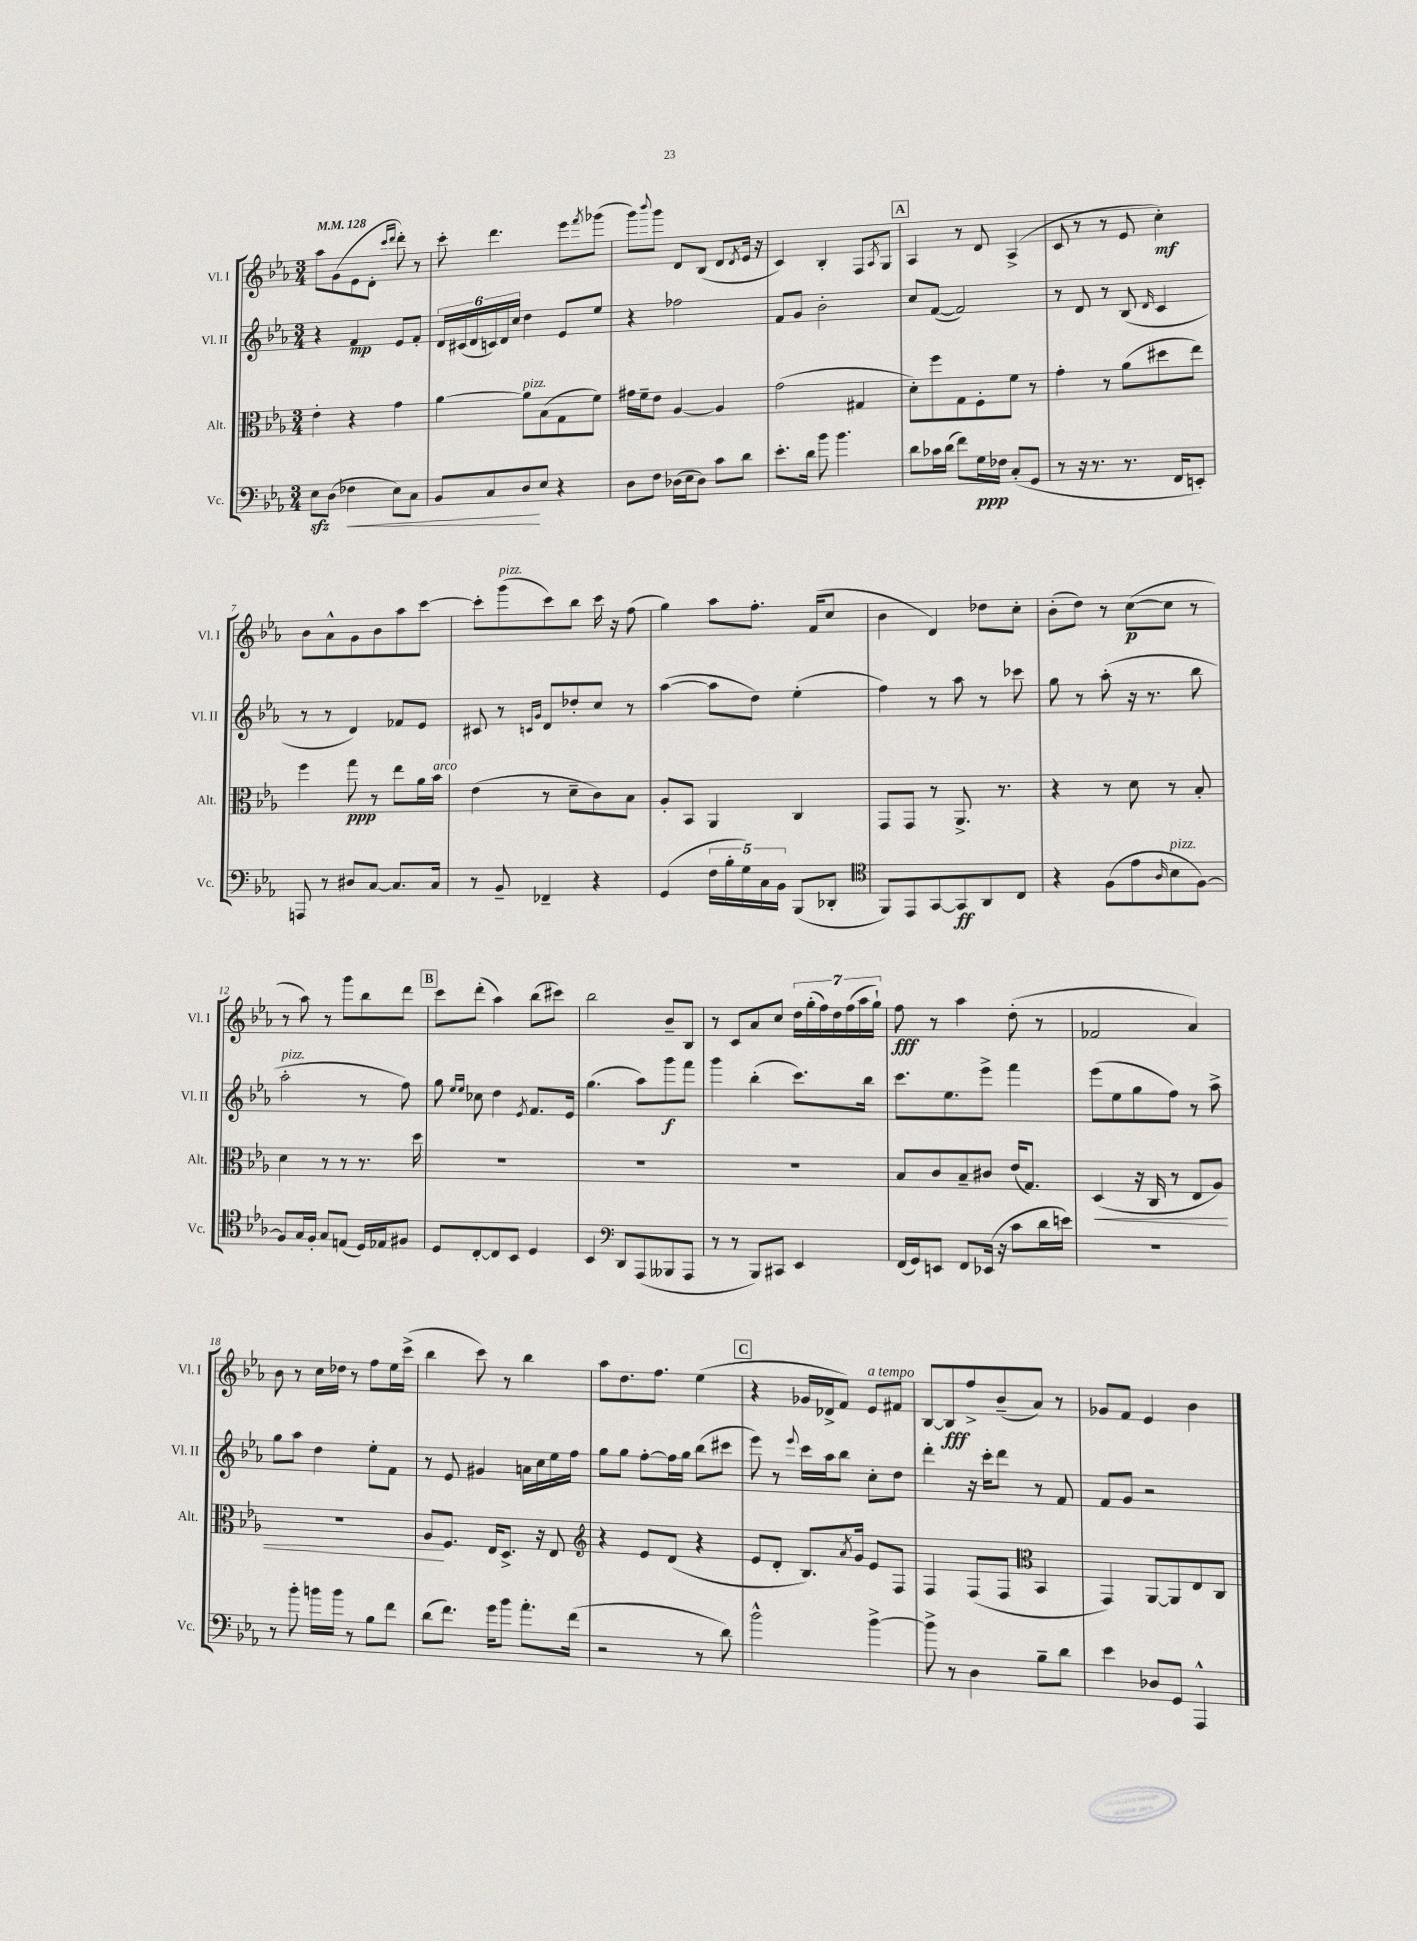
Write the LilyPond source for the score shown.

<<
\new StaffGroup <<
\new Staff = "s0" \with { instrumentName = "Vl. I" shortInstrumentName = "Vl. I" } {
    \clef treble \key ees \major \numericTimeSignature \time 3/4 \tempo 4 = 128
    aes''8 g'8( ees'8 d'8-. \grace { c'''16 d'''16 } d'''8-.) r8 |
    c'''8-. d'''4. ees'''8 \acciaccatura { f'''8 } ges'''8( |
    g'''8) \appoggiatura { bes'''8 } g'''8 d'8 bes8( d'8 \acciaccatura { d'8 } ees'16 r16 |
    c'4) bes4-. f8 \acciaccatura { aes8 } g8 |
    \mark \markup { \box "A" } aes4 r8 d'8 aes4->( |
    c'8 r8 r8 ees'8 c''4-.\mf) |
    bes'8 aes'8-^ g'8 bes'8 aes''8 c'''8~ |
    c'''8-. g'''8^\markup { \italic "pizz." }( c'''8) bes''8 c'''16 r16 f''8( |
    g''4) aes''8 f''8.-. f'16( c''8 |
    bes'4 d'4) des''8 c''8-. |
    bes'8-.( d''8) r8 c''8~\p( c''8 r8 |
    r8 aes''8) r8 g'''8 bes''8 d'''8 |
    \mark \markup { \box "B" } c'''8 d'''8-.( aes''4) bes''8( cis'''8) |
    bes''2 bes'8-- bes8 |
    r8 c'8 aes'8 c''8 \tuplet 7/4 { d''16 g''16-.( f''16) d''16 f''16( aes''16 g''16-!) } |
    f''8\fff r8 aes''4 d''8-.( r8 |
    fes'2 aes'4) |
    bes'8 r8 c''16 des''16 r8 f''8 ees''16 c'''16->( |
    bes''4 c'''8) r8 bes''4 |
    aes''8 d''8. f''8. ees''4( |
    \mark \markup { \box "C" } r4 ges'16 des'16-> f'8) ees'8^\markup { \italic "a tempo" } fis'8 |
    bes8~ bes8\fff f''8-> bes'8--( aes'8) r8 |
    ges'8 f'8 ees'4 bes'4 \bar "|." |
}
\new Staff = "s1" \with { instrumentName = "Vl. II" shortInstrumentName = "Vl. II" } {
    \clef treble \key ees \major \numericTimeSignature \time 3/4
    r4 f'4\mp ees'8 f'8-. |
    \tuplet 6/4 { d'16 cis'16( d'16 c'16) d'16 c''16 } d''4 ees'8 ees''8 |
    r4 fes''2 |
    f'8 g'8 bes'2-. |
    \mark \markup { \box "A" } c''8 f'8~( f'2) |
    r8 d'8 r8 bes8( \grace { d'16 } c'4 |
    r8 r8 d'4) fes'8 ees'8 |
    cis'8 r8 \grace { c'16 g'16 } d'8 des''8-. c''8 r8 |
    aes''4~( aes''8 d''8) ees''4-.( |
    f''4) r8 aes''8 r8 ces'''8 |
    g''8 r8 aes''8-.( r16 r8. bes''8 |
    aes''2-.^\markup { \italic "pizz." } r8 f''8) |
    \mark \markup { \box "B" } g''8 \grace { ees''16 ees''16 } ces''8 d''4 \acciaccatura { ees'8 } f'8. ees'16 |
    g''4.( aes''8) g'''8\f f'''8 |
    g'''4 bes''4-.( c'''8.) bes''16 |
    c'''8. ees''8. ees'''8-> f'''4 |
    ees'''8( ees''8 g''8 f''8) r8 aes''8-> |
    g''8 aes''8 d''4 ees''8-. f'8 |
    r8 ees'8 gis'4 a'16 c''16 ees''16 f''16 |
    g''8 g''8 f''8~-. f''16 g''16 bes''8( cis'''8 |
    \mark \markup { \box "C" } ees'''8) r8 \appoggiatura { ees'''8 } c'''16 aes''16 bes''8 c''8-. d''8 |
    d'''4-. r16 c'''16-. d'''8 r8 f'8 |
    f'8 g'8 r2 \bar "|." |
}
\new Staff = "s2" \with { instrumentName = "Alt." shortInstrumentName = "Alt." } {
    \clef alto \key ees \major \numericTimeSignature \time 3/4
    ees'4-. r4 g'4 |
    aes'4~ aes'8^\markup { \italic "pizz." } bes8( g8 f'8) |
    gis'16 f'16-- ees'8 aes4~ aes4 |
    g'2( gis4 |
    \mark \markup { \box "A" } d'8-.) f''8 g8 f8-. f'8 r8 |
    g'4-. r8 aes'8( dis''8 ees''8) |
    f''4 g''8\ppp r8 ees''8 aes'16 bes'16^\markup { \italic "arco" } |
    ees'4( r8 d'8-- c'8) bes8 |
    aes8-. bes,8 aes,4 c4 |
    g,8 g,8 r8 aes,8.-> r8. |
    r4 r8 d'8 r8 bes8-. |
    d'4 r8 r8 r8. d''16 |
    \mark \markup { \box "B" } R2. |
    R2. |
    R2. |
    bes8 c'8 bes8-- cis'8 ees'16( g8.) |
    d4\<( r16 c16 r8 ees8 aes8) |
    R2. |
    aes8\! f8. ees16 d8.-> r16 ees8 |
    \clef treble r4 ees'8 d'8( r4 |
    \mark \markup { \box "C" } ees'8 d'8-. bes8.) \acciaccatura { aes'8 } g'16 ees'8 f8 |
    f4 f8( f8 \clef alto bes,4 |
    g,4) aes,8~ aes,8 ees8 c8 \bar "|." |
}
\new Staff = "s3" \with { instrumentName = "Vc." shortInstrumentName = "Vc." } {
    \clef bass \key ees \major \numericTimeSignature \time 3/4
    ees8\sfz d8( fes4\< ees8) c8 |
    bes,8 c8 d8\! ees8 r4 |
    d8 f8 des16( ees16 des8) c'8 d'8 |
    ees'8.-. d'16 bes'8 bes'4. |
    \mark \markup { \box "A" } d'8 ces'16 d'16( f'8) g16\ppp fes16 c8-.( g,8 |
    r8 r16 r8. r8. f,16 e,8-.) |
    a,,8 r8 dis8 c8~ c8. c16 |
    r8 bes,8-- fes,4-- r4 |
    g,4( \tuplet 5/4 { f16 bes16-. g16) c16 bes,16 } bes,,8( des,8-. |
    \clef tenor f,8) ees,8 g,8~ g,8\ff aes,8 c8 |
    r4 f8( ees'8 \grace { aes16 } bes8^\markup { \italic "pizz." } f8~) |
    f8 g16 f16-. g8 e8( d16) ees16 fis8 |
    \mark \markup { \box "B" } d8 c8~-. c8 bes,8 d4 |
    bes,4 \clef bass d,8 aes,,8( beses,,8 aes,,8 |
    r8 r8 bes,,8) cis,8 ees,4 |
    f,16( g,16) e,8 f,8 ees,16( r16 c'8 d'16 e'16) |
    R2. |
    r8 bes'8-. b'16 b'16 r8 bes8 f'8 |
    d'8( f'8.) g'16 bes'8 aes'8.-. f'16( |
    r2 r8 d'8) |
    \mark \markup { \box "C" } bes'2-^ bes'4~-> |
    bes'8-> r8 d4 bes8-- d'8 |
    ees'4 des8 g,8 aes,,4-^ \bar "|." |
}
>>
>>
